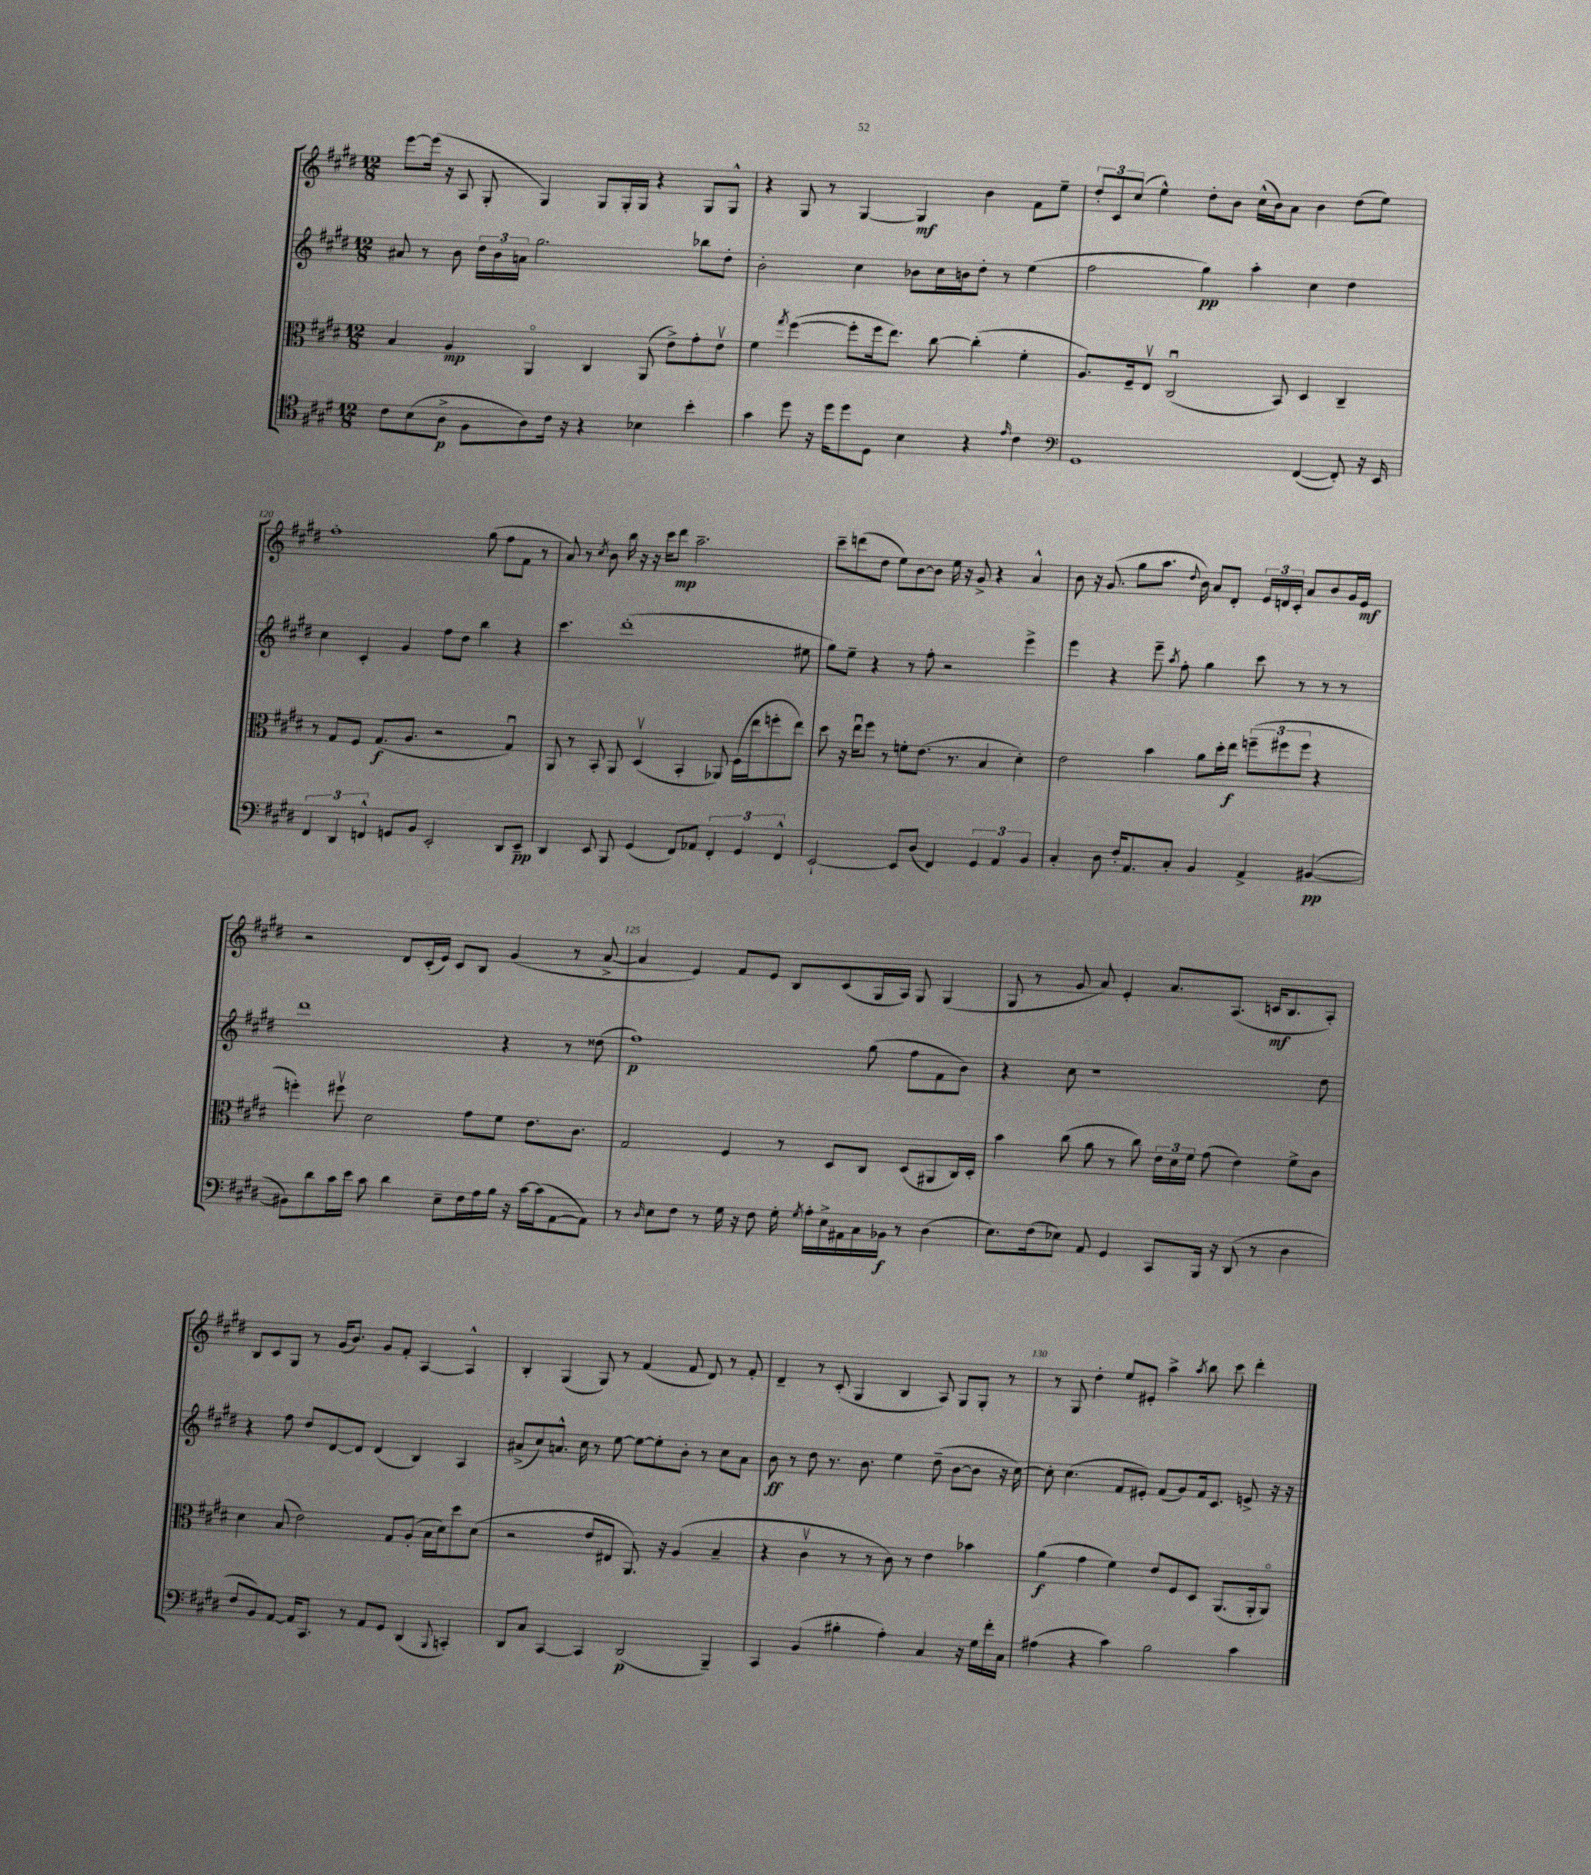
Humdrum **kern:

**kern	**dynam	**kern	**dynam	**kern	**dynam	**kern	**dynam
*part4	*part4	*part3	*part3	*part2	*part2	*part1	*part1
*staff4	*staff4	*staff3	*staff3	*staff2	*staff2	*staff1	*staff1
*clefC4	*	*clefC3	*	*clefG2	*	*clefG2	*
*k[f#c#g#d#]	*	*k[f#c#g#d#]	*	*k[f#c#g#d#]	*	*k[f#c#g#d#]	*
*M12/8	*	*M12/8	*	*M12/8	*	*M12/8	*
=117	=117	=117	=117	=117	=117	=117	=117
8c#\L	.	4B/	.	8a#X/	.	[8eee\L	.
(8B\	.	.	.	8r	.	(16eee\Jk]	.
.	.	.	.	.	.	16r	.
8A^\J	p	4A/	mp	8b\	.	8A/	.
8F#\L	.	.	.	24dd#\LL	.	8G#'/	.
.	.	.	.	24b\	.	.	.
.	.	.	.	24an\JJ	.	.	.
8A\)	.	4AA/	.	2.gg#\	.	4G#/)	.
16c#\Jk	.	.	.	.	.	.	.
16r	.	.	.	.	.	.	.
4r	.	4C#/	.	.	.	8G#/L	.
.	.	.	.	.	.	16G#'/L	.
.	.	.	.	.	.	16G#/JJ	.
4B-X\	.	(8AA/	.	.	.	4r	.
.	.	8e^\L)	.	.	.	.	.
4b'\	.	8g#'\	.	8bb-X\L	.	8G#/L	.
.	.	8ev\J	.	8dd#'\J	.	8G#^^/J	.
=118	=118	=118	=118	=118	=118	=118	=118
4g#\	.	4f#\	.	2b'\	.	4r	.
.	.	8qgg#/	.	.	.	.	.
8dd#\	.	([4ff#\	.	.	.	8G#/	.
16r	.	.	.	.	.	8r	.
16dd#\KL	.	.	.	.	.	.	.
8dd#\	.	8ff#'\L]	.	4cc#\	.	[4G#/	.
8D#\J	.	16ff#\k	.	.	.	.	.
.	.	8.ee\J)	.	.	.	.	.
4B\	.	.	.	8b-X\L	.	4G#/]	mf
.	.	[8cc#\	.	16cc#\L	.	.	.
.	.	.	.	16bn\J	.	.	.
4r	.	(4cc#'\]	.	8dd#'\J	.	4b\	.
.	.	.	.	8r	.	.	.
16qqe/	.	.	.	.	.	.	.
4c#\	.	4f#'\	.	(4ee\	.	8f#\L	.
.	.	.	.	.	.	8ee~\J	.
=119	=119	=119	=119	=119	=119	=119	=119
*clefF4	*	*	*	*	*	*	*
1GG#	.	8.A/L)	.	2ff#\	.	12dd#'/L	.
.	.	.	.	.	.	12c#/	.
.	.	.	.	.	.	(12cc#/J	.
.	.	16F#~/k	.	.	.	.	.
.	.	8Ev/J	.	.	.	4ee^^\)	.
.	.	(2C#u/	.	.	.	.	.
.	.	.	.	4gg#\)	pp	8dd#'\L	.
.	.	.	.	.	.	8b\J	.
.	.	.	.	4aa'\	.	(16cc#^^\LL	.
.	.	.	.	.	.	16b\J)	.
.	.	8BB/)	.	.	.	8a\J	.
([4FF#/	.	4D#/	.	4cc#\	.	4b\	.
8FF#'/])	.	4C#~/	.	4dd#\	.	(8dd#\L	.
16r	.	.	.	.	.	8ee\J)	.
16EE/	.	.	.	.	.	.	.
!!LO:LB:g=z
=120	=120	=120	=120	=120	=120	=120	=120
6FF#/	.	8r	.	4cc#\	.	1ff#'	.
.	.	8G#/L	.	.	.	.	.
6DD#/	.	.	.	.	.	.	.
.	.	8F#/J	.	4c#'/	.	.	.
6FFn^^/	.	.	.	.	.	.	.
.	.	(8.G#/L	f	.	.	.	.
8GGn/L	.	.	.	4g#/	.	.	.
.	.	8.A/J	.	.	.	.	.
8BB/J	.	.	.	.	.	.	.
2EE'/	.	2r	.	8ff#\L	.	.	.
.	.	.	.	8dd#\J	.	.	.
.	.	.	.	4bb\	.	(8gg#\	.
.	.	.	.	.	.	8ff#\L	.
8DD#/L	.	4G#u/)	.	4r	.	8f#\J	.
8EE~/J	pp	.	.	.	.	8r	.
=121	=121	=121	=121	=121	=121	=121	=121
4DD#/	.	8AA/	.	4.ccc#\	.	8a/)	.
.	.	8r	.	.	.	8r	.
.	.	.	.	.	.	8qcc#/	.
8EE/	.	8BB'/	.	.	.	8b\	.
8BBB/	.	8AA/	.	(1ddd#'	.	16bb\	.
.	.	.	.	.	.	16r	.
(4GG#/	.	(4D#v/	.	.	.	16r	.
.	.	.	.	.	.	16ccc#\KL	.
.	.	.	.	.	.	8ddd#\J	mp
8FF#/L)	.	4BB'/	.	.	.	2.aa~\	.
8AA-X/J	.	.	.	.	.	.	.
6FF#'/	.	8AA-X/)	.	.	.	.	.
.	.	(16F#\LL	.	.	.	.	.
6GG#/	.	.	.	.	.	.	.
.	.	16ee\J	.	.	.	.	.
.	.	8ffn'\	.	.	.	.	.
6FF#^^/	.	.	.	.	.	.	.
.	.	8ee\J)	.	8ee#X\	.	.	.
=122	=122	=122	=122	=122	=122	=122	=122
[2EE`/	.	8dd#\	.	8gg#\L)	.	8ccc#~\L	.
.	.	16r	.	8ee~\J	.	(8dddn\	.
.	.	16eeu\KL	.	.	.	.	.
.	.	8ff#\J	.	4r	.	8dd#\J	.
.	.	8r	.	.	.	8ee\L)	.
8EE/L]	.	8fn'\L	.	8r	.	[8b\	.
(8D#/J	.	(8.e\J	.	8ff#'\	.	8b\J]	.
4FF#/)	.	.	.	2r	.	16ee\	.
.	.	8.r	.	.	.	16r	.
.	.	.	.	.	.	8g#^/	.
6GG#/	.	4B/	.	.	.	4r	.
6AA/	.	.	.	.	.	.	.
.	.	4d#'\)	.	4eee^\	.	4a^^/	.
6BB/	.	.	.	.	.	.	.
=123	=123	=123	=123	=123	=123	=123	=123
4C#'/	.	2e\	.	4eee\	.	8b\	.
.	.	.	.	.	.	16r	.
.	.	.	.	.	.	(8.g#/	.
8D#\	.	.	.	4r	.	.	.
16F#'/KL	.	.	.	.	.	8gg#\L	.
8.AA/	.	.	.	.	.	.	.
.	.	4b\	.	8eee~\	.	8.aa\J	.
.	.	.	.	8qaa/	.	.	.
8C#'/J	.	.	.	8ff#'\	.	.	.
.	.	.	.	.	.	8qqdd#/	.
.	.	.	.	.	.	16b\)	.
4BB/	.	8a\L	.	4gg#\	.	8a/L	.
.	.	16dd#'\L	.	.	.	8d#'/J	.
.	.	16ee\JJ	f	.	.	.	.
4AA^/	.	(12ffn~\L	.	8ccc#\	.	24e/LL	.
.	.	.	.	.	.	24dn/	.
.	.	12ff#X\	.	.	.	24c#'/JJ	.
.	.	.	.	8r	.	8a/L	.
.	.	12ff#\J	.	.	.	.	.
([4BB#X/	pp	4r	.	8r	.	8b/	.
.	.	.	.	8r	.	16g#/L	.
.	.	.	.	.	.	16e/JJ	mf
!!LO:LB:g=z
=124	=124	=124	=124	=124	=124	=124	=124
8BB#X\L])	.	4ffn'\)	.	1ddd#	.	2r	.
8d#\	.	.	.	.	.	.	.
16c#\L	.	8ff#Xv\	.	.	.	.	.
16e\JJ	.	.	.	.	.	.	.
8c#\	.	2d#\	.	.	.	.	.
4d#\	.	.	.	.	.	8d#/L	.
.	.	.	.	.	.	(16c#'/L	.
.	.	.	.	.	.	16e/JJ)	.
8E~\L	.	.	.	.	.	8c#/L	.
16F#\L	.	8g#\L	.	.	.	8B/J	.
16A\	.	.	.	.	.	.	.
16B\JJ	.	8f#\J	.	4r	.	(4g#/	.
16r	.	.	.	.	.	.	.
[16c#\LL	.	8.e\L	.	.	.	.	.
(16c#\J]	.	.	.	.	.	.	.
[8AA\	.	.	.	8r	.	8r	.
.	.	8.c#\J	.	.	.	.	.
8AA\J])	.	.	.	(8dd##X\	.	[8a^/	.
=125	=125	=125	=125	=125	=125	=125	=125
8r	.	2G#/	.	1ff#)	p	4a/]	.
16qqD#/	.	.	.	.	.	.	.
8E\L	.	.	.	.	.	.	.
8F#\J	.	.	.	.	.	4e/)	.
8r	.	.	.	.	.	.	.
16G#\	.	4F#/	.	.	.	8f#/L	.
16r	.	.	.	.	.	.	.
8F#\	.	.	.	.	.	8e/J	.
16G#'\	.	8r	.	.	.	8B/L	.
8qG#/	.	.	.	.	.	.	.
16A'\LL	.	.	.	.	.	.	.
16E^\	.	8D#/L	.	.	.	(8c#/	.
16AA#X\	.	.	.	.	.	.	.
16C#\	.	8C#/J	.	(8gg#\	.	16G#/L	.
16BB-X\JJ	f	.	.	.	.	16A/JJ)	.
8r	.	(8D#/L	.	8ff#\L	.	8G#/	.
(4D#\	.	8AA#X/	.	8f#\	.	(4G#/	.
.	.	16C#/L)	.	8b\J)	.	.	.
.	.	16D#'/JJ	.	.	.	.	.
=126	=126	=126	=126	=126	=126	=126	=126
8.E\L)	.	4b\	.	4r	.	8G#/	.
.	.	.	.	.	.	8r	.
(16F#\k	.	.	.	.	.	.	.
8E-X\J)	.	(8cc#\	.	8cc#\	.	8g#/	.
8AA/	.	8a\	.	1r	.	8a/)	.
4GG#/	.	8r	.	.	.	4e'/	.
.	.	8cc#\)	.	.	.	.	.
8CC#/L	.	24e\LL	.	.	.	8.a/L	.
.	.	24d#\	.	.	.	.	.
.	.	24f#\JJ	.	.	.	.	.
16BBB/Jk	.	(8g#\	.	.	.	.	.
16r	.	.	.	.	.	(8.A/J	.
(8DD#/	.	4e\)	.	.	.	.	.
8r	.	.	.	.	.	16cn/KL	mf
.	.	.	.	.	.	8.B/	.
4D#\	.	8f#^\L	.	.	.	.	.
.	.	8c#\J	.	8dd#\	.	8A'/J)	.
!!LO:LB:g=z
=127	=127	=127	=127	=127	=127	=127	=127
8F#/L	.	4d#\	.	4r	.	8B/L	.
8BB/)	.	.	.	.	.	8c#/	.
[8AA/J	.	(8B/	.	8ff#\	.	8G#/J	.
16AA/KL]	.	2e\)	.	8dd#/L	.	8r	.
8.CC#/J	.	.	.	.	.	.	.
.	.	.	.	[8d#/	.	(16g#/KL	.
.	.	.	.	.	.	8.b/J)	.
8r	.	.	.	8d#/J]	.	.	.
8AA/L	.	.	.	(4d#/	.	8g#/L	.
8GG#/J	.	8G#/L	.	.	.	8f#'/J	.
(4DD#/	.	(8A'/J	.	4B/)	.	[4A/	.
.	.	16B\LL	.	.	.	.	.
.	.	16d#\J)	.	.	.	.	.
8qqBBB/	.	.	.	.	.	.	.
4CCn'/)	.	8dd#\	.	4A/	.	4A^^/]	.
.	.	(8d#\J	.	.	.	.	.
=128	=128	=128	=128	=128	=128	=128	=128
8DD#/L	.	2r	.	(8a#X^/L	.	4B'/	.
8C#/J	.	.	.	8cc#/)	.	.	.
[4CC#/	.	.	.	8.an^^/J	.	(4G#/	.
.	.	.	.	16cc#\	.	.	.
4CC#/]	.	8e/L	.	8r	.	8G#/)	.
.	.	8E#X/J	.	[8ee\	.	8r	.
(2DD#/	p	8.AA/)	.	8ee\L_	.	(4f#/	.
.	.	.	.	8ee'\]	.	.	.
.	.	16r	.	.	.	.	.
.	.	(4A/	.	8b'\J	.	8f#/	.
.	.	.	.	8r	.	8d#/)	.
4BBB~/)	.	4B~/	.	8cc#\L	.	8r	.
.	.	.	.	8a\J	.	8f#'/	.
=129	=129	=129	=129	=129	=129	=129	=129
4CC#/	.	4r	.	8b\	ff	4d#~/	.
.	.	.	.	8r	.	.	.
(4BB/	.	4c#v\	.	8dd#\	.	8r	.
.	.	.	.	8.r	.	(8c#'/	.
4B#X'\	.	8r	.	.	.	4G#/	.
.	.	.	.	8.b\	.	.	.
.	.	8r	.	.	.	.	.
4A'\)	.	8c#\)	.	4ee\	.	4B/	.
.	.	8r	.	.	.	.	.
4C#/	.	4e\	.	(8dd#~\	.	8A/)	.
.	.	.	.	[8b\L	.	8G#/L	.
16r	.	4b-X\	.	8b\J]	.	8G#'/J	.
16G#\LL	.	.	.	.	.	.	.
16f#'\	.	.	.	16r	.	8r	.
16C#\JJ	.	.	.	[16cc#\)	.	.	.
=130	=130	=130	=130	=130	=130	=130	=130
(4A#X\	.	(4a\	f	8cc#'\]	.	8r	.
.	.	.	.	(4.cc#\	.	8G#/	.
4r	.	4g#\	.	.	.	4dd#'\	.
4c#\)	.	4f#\)	.	8f#/L	.	8ee/L	.
.	.	.	.	8e#X'/J)	.	8e#X'/J	.
2B\	.	8e/L	.	(8f#/L	.	4aa^\	.
.	.	8F#/	.	8g#/)	.	.	.
.	.	.	.	.	.	8qaa/	.
.	.	8D#/J	.	16f#/k	.	8bb\	.
.	.	.	.	8.c#/J	.	.	.
.	.	(8.AA/L	.	.	.	8ccc#\	.
4c#\	.	.	.	8en^/	.	4ddd#'\	.
.	.	16AA'/k	.	.	.	.	.
.	.	8AA/J)	.	16r	.	.	.
.	.	.	.	16r	.	.	.
==	==	==	==	==	==	==	==
*-	*-	*-	*-	*-	*-	*-	*-
